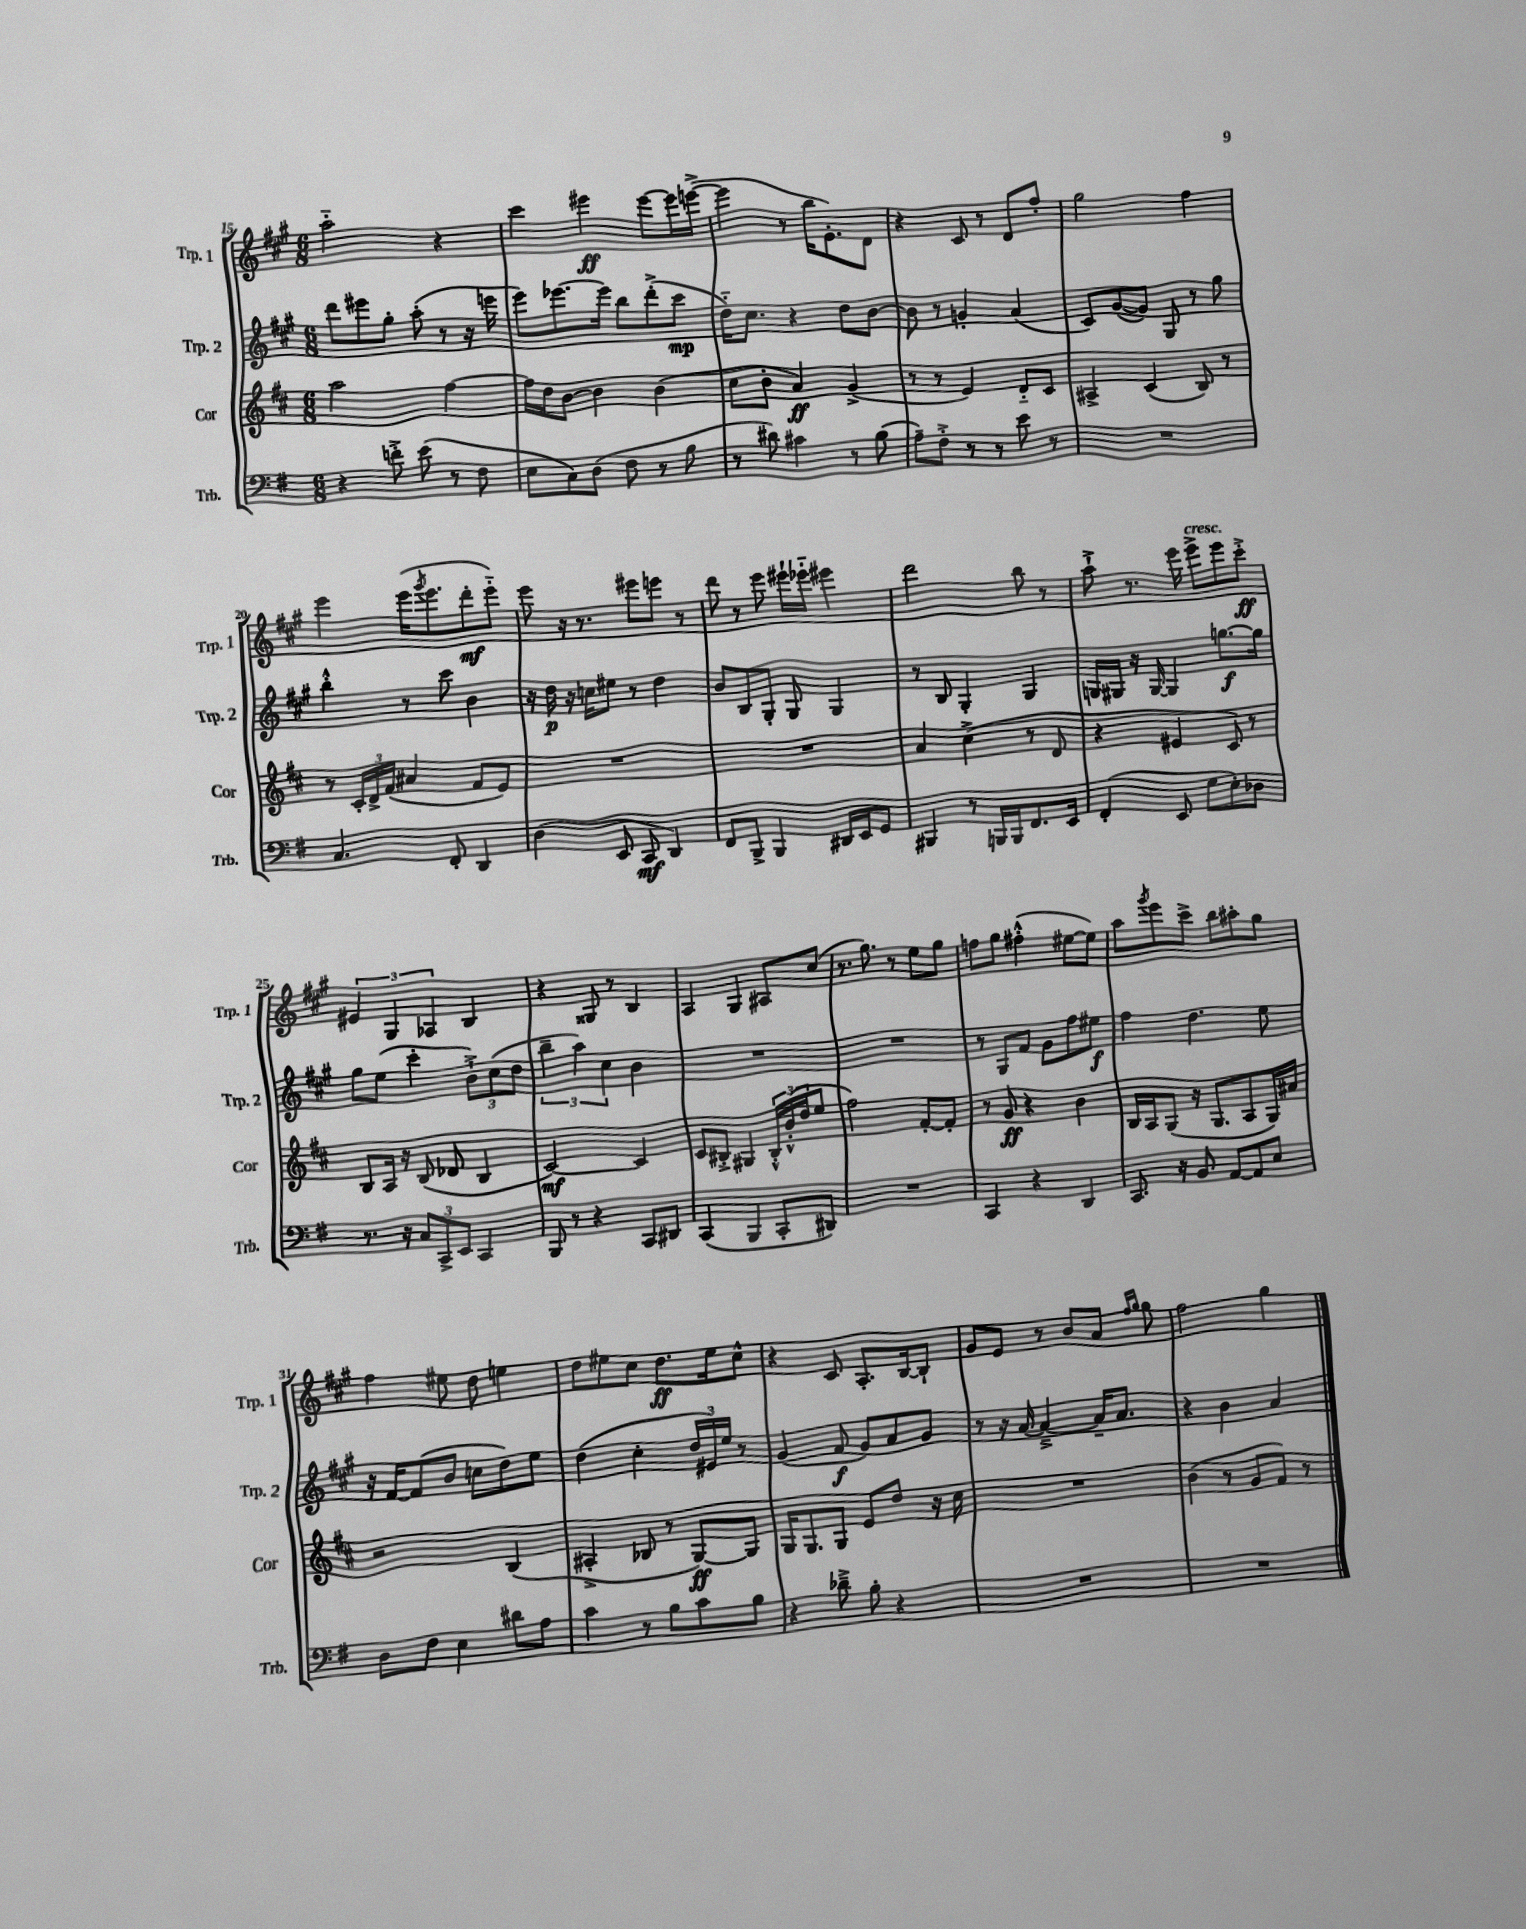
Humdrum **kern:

**kern	**kern	**kern	**kern
*staff4	*staff3	*staff2	*staff1
*clefF4	*clefG2	*clefG2	*clefG2
*k[f#]	*k[f#c#]	*k[f#c#g#]	*k[f#c#g#]
*M6/8	*M6/8	*M6/8	*M6/8
4r	2aa\	8ddd\L	2aa'~\
.	.	8eee#\	.
8f'^\	.	8gg#'\J	.
(8e\	.	(8aa'\	.
8r	[4ff#\	8r	4r
8F#\	.	16r	.
.	.	16eee\	.
=	=	=	=
8E\L	16ff#\]LL	8eee\L)	4ccc#\
.	16dd\J	.	.
8C\)	[8b\J	[8.eee-\	.
(8D\J	4b\]	.	4eee#\
.	.	16eee-\]Jk	.
8F#\	.	8bb\L	.
8r	(4b\	(8ddd'^\	[8eee#\L
8B\	.	8ccc#\J	16eee#\]L
.	.	.	([16eee^\JJ
=	=	=	=
8r	8cc#\L	16dd'~\LK)	4eee\]
.	.	8.cc#\J	.
8d#\)	8b'\J	.	.
4c#\	4a/)	4r	8r
.	.	.	16bb\LK
.	.	.	8.e'\)
8r	(4g^/	8dd\L	.
(8B\	.	[8b\J	8d\J
=	=	=	=
8A~\L)	8r	8b\]	4r
8F#'^\J	8r	8r	.
8r	4e/)	4g'/	8c#/
8r	.	.	8r
8e\	8d'~/L	(4a/	8d/L
8r	8c#/J	.	8ff#'/J
=	=	=	=
2.r	4A#^/	8c#/L)	2gg#\
.	.	([8g#/	.
.	(4c#/	8g#/]J)	.
.	.	8G#/	.
.	8B/)	8r	4ff#\
.	8r	8gg#\	.
=	=	=	=
4.C/	8r	4bb'^^\	4eee\
.	24c#'/LL	.	.
.	24d^/	.	.
.	(24f#/JJ	.	.
.	4a#/	8r	(16eee\LK
.	.	.	8qggg#/
.	.	.	8.eee\
8FF#'/	.	8ccc#\	.
4DD/	8f#/L	4b\	8ddd'\
.	8e/J)	.	8eee'~\J)
=	=	=	=
(4D\	2.r	16r	8eee\
.	.	16dd\	.
.	.	16r	16r
.	.	16cc\LK	8.r
8EE/	.	8ee#\J	.
8CC/	.	8r	8eee#\L
4DD/)	.	4dd\	8eee\J
.	.	.	8r
=	=	=	=
8FF#/L	2.r	8b/L	8ddd\
8BBB^/J	.	8B/	8r
4BBB/	.	8G#'/J	8eee\
.	.	8G#/	16eee#`\LL
.	.	.	16eee-'~\JJ
16DD#/LL	.	4G#/	4eee#\
16EE/J	.	.	.
8GG/J	.	.	.
=	=	=	=
4BBB#/	4a/	8r	2ddd\
.	.	8B/	.
8r	(4cc#^\	4G#'/	.
16BBB/LL	.	.	.
16BBB/J	.	.	.
8.FF#/	8r	4G#/	8bb\
.	8d/	.	8r
16EE/Jk	.	.	.
=	=	=	=
(4FF#'/	4r	16G/LL	8aa`^\
.	.	16G#/JJ	.
.	.	16r	8.r
.	.	[16G#/	.
8EE/	4e#/	4G#/]	.
.	.	.	16eee\
8G\L	.	.	8eee^\L
8E'\)	8c#/)	[8.gg\L	8eee\
8D-\J	8r	.	8ccc#'^\J
.	.	16gg\]Jk	.
=	=	=	=
8.r	8B/L	8gg#\L	6e#/
.	16A/Jk	(8ee\J	.
.	.	.	6G#/
16r	16r	.	.
12C/L	(8B/	4ccc#'\	.
12CC^/	.	.	6A-/
.	8d-/	.	.
12EE/J	.	.	.
4CC/	4B/	12b`^\L)	4B/
.	.	(12cc#\	.
.	.	12dd\J	.
=	=	=	=
8BBB/	[2c#/)	6bb~\	4r
8r	.	.	.
.	.	6aa\)	.
4r	.	.	8G##/
.	.	6cc#\	.
.	.	.	8r
8CC/L	4c#/]	4b\	4B/
8DD#/J	.	.	.
=	=	=	=
(4CC/	8c#/L	2.r	4A/
.	8B#'^/J	.	.
4BBB/	4G#/	.	4G#/
8CC'/L	24B#'^^/LL	.	8A#/L
.	(24b'^^/	.	.
.	24dd/J	.	.
8DD#/J)	8ee/J	.	(8cc#/J
=	=	=	=
2.r	2ff#\)	2.r	8.r
.	.	.	8.gg#\)
.	.	.	8r
.	[8f#'/L	.	8ee\L
.	8f#'/]J	.	8gg#\J
=	=	=	=
4CC/	8r	8r	8ff\L
.	8g/	8G#/L	8gg#\J
4r	4r	8f#/J	(4ff#'^^\
.	.	8g#\L	.
4DD/	4b\	8ff#\	[8ee#\L
.	.	8ee#\J	8ee#\]J)
=	=	=	=
8.CC/	16B/LL	4ff#\	8aa\L
.	16A/J	.	.
.	.	.	8qggg#/
.	(8G/J	.	8eee\
16r	.	.	.
8BB/	16r	4.dd\	8ccc#^\J
.	8.G/L	.	.
[8AA/L	.	.	8bb\L
8AA/]	8A/	.	8aa#'\
8E/J	16G/L)	8ee\	8gg#\J
.	16a#/JJ	.	.
=	=	=	=
8D\L	2r	16r	4ff#\
.	.	[16f#/LK	.
8F#\J	.	(8f#/]	.
4E\	.	8b/J	8ee#\
.	.	8cc\L	8dd\
8d#\L	(4B/	8dd\)	4ee\
8A\J	.	8ee\J	.
=	=	=	=
4c\	4A#'^/	(4dd\	8dd\L
.	.	.	8ee#\
8r	8B-/	4cc#'\	8cc#\J
8B\L	8r	.	8.dd\L
8c\	[8G/L)	24dd/LL	.
.	.	24e#/)	.
.	.	.	16ee#\k
.	.	24ee/JJ	.
8B\J	8G/]J	8r	8cc#^^\J
=	=	=	=
4r	16G/LK	(4g#/	4r
.	8.G/	.	.
8d-~^\	8G/J	8f#/	8c#/
8B'\	8e/L	8g#/L)	8.A'/L
4r	8dd/J	8a/	.
.	.	.	[16B/k
.	16r	8g#/J	8B`/]J
.	16cc#\	.	.
=	=	=	=
2.r	2.r	8r	8g#/L
.	.	16r	8e/J
.	.	[16a/	.
.	.	4a~^/_	8r
.	.	.	8b/L
.	.	16a~/]LK	8a/J
.	.	8.a/J	.
.	.	.	16qqff#/LL
.	.	.	16qqgg#/JJ
.	.	.	8gg#\
=	=	=	=
2.r	(4b\	4r	2ff#\
.	8r	4b\	.
.	8g/L	.	.
.	8f#/J)	4a/	4gg#\
.	8r	.	.
==	==	==	==
*-	*-	*-	*-
